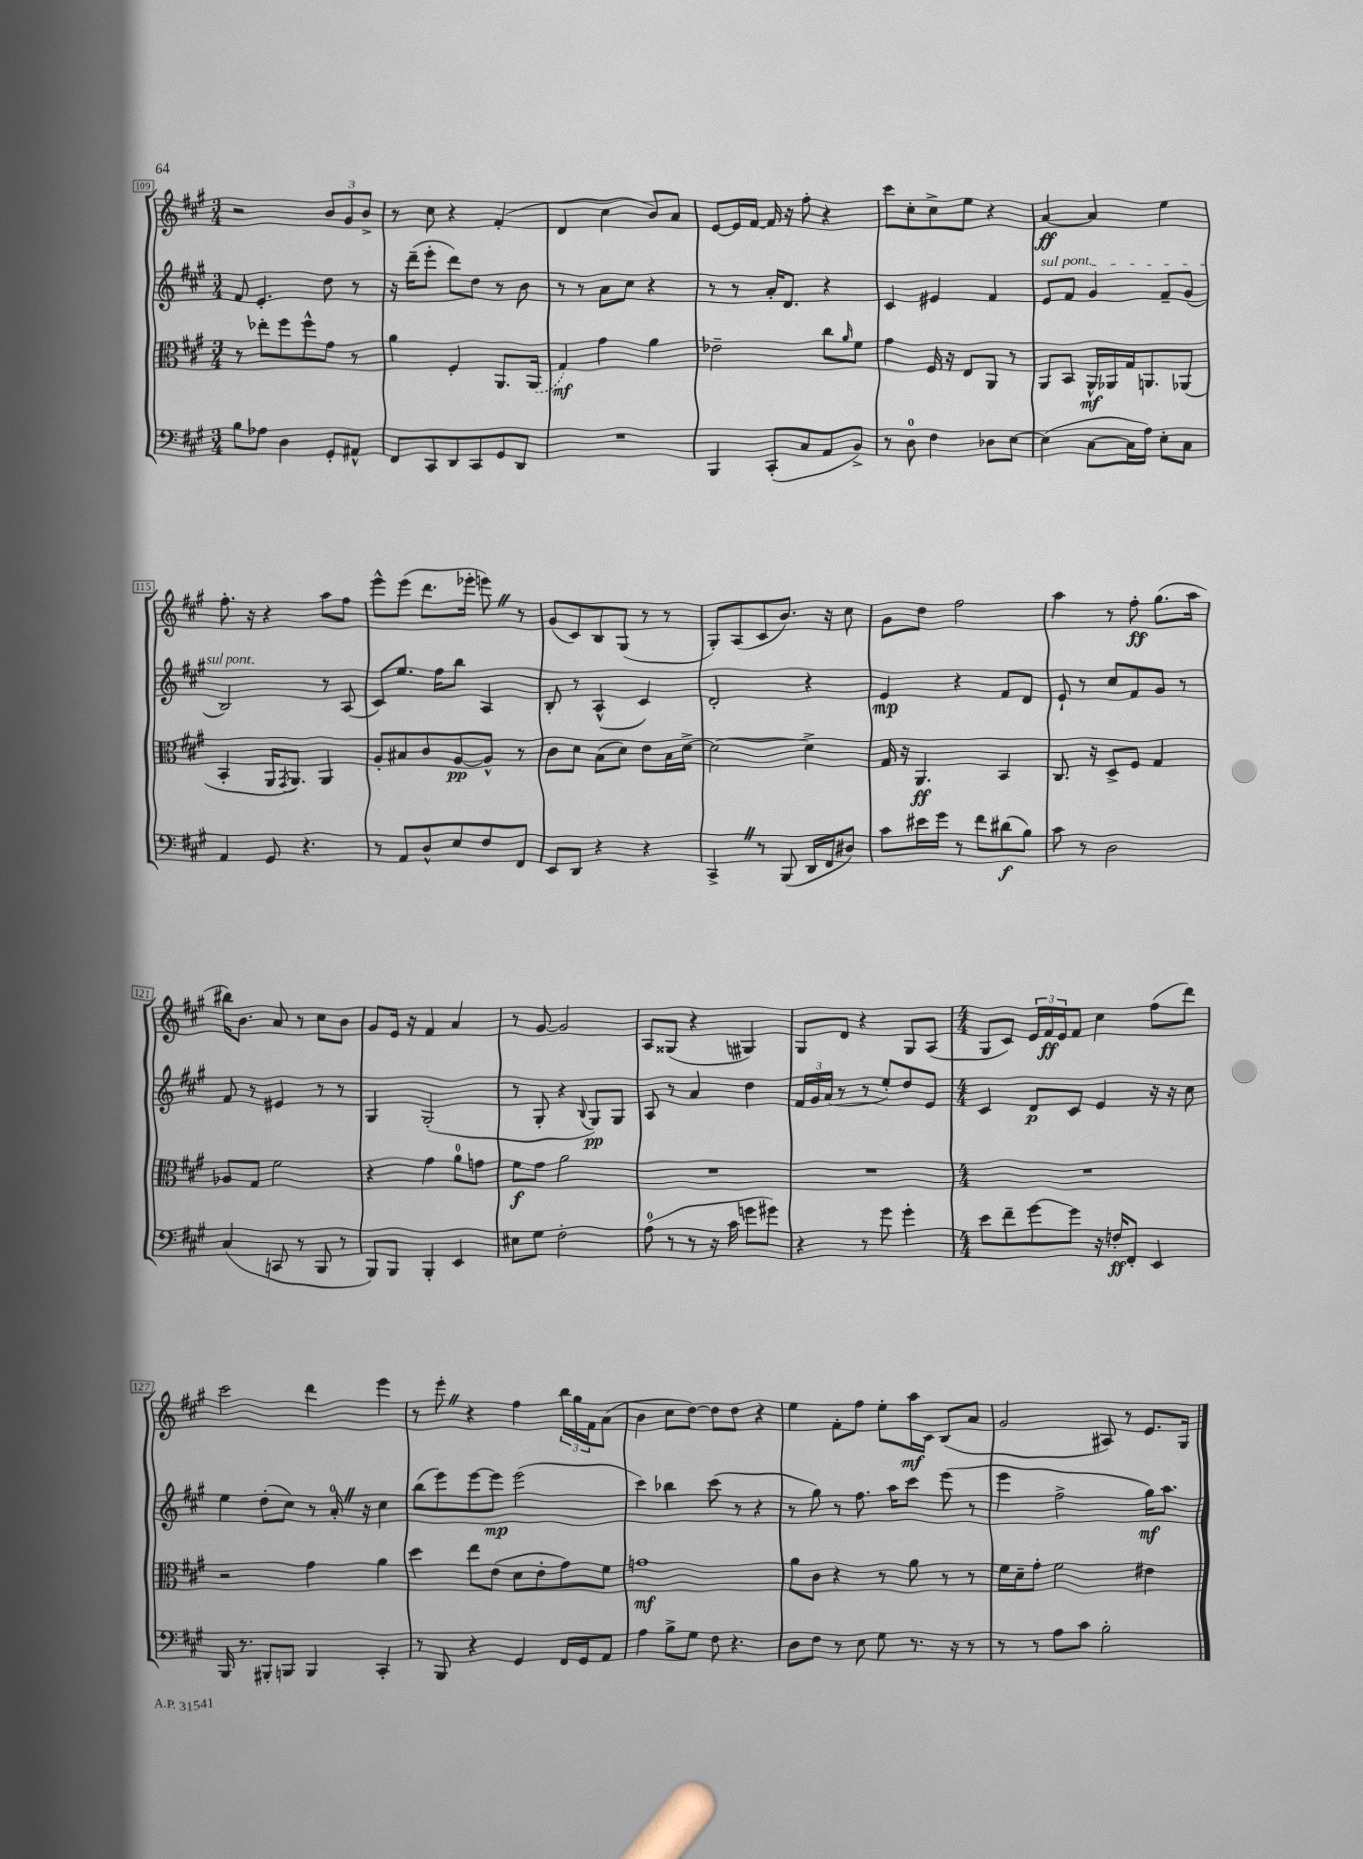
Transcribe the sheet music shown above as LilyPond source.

<<
\new StaffGroup <<
\new Staff = "s0" {
    \clef treble \key a \major \numericTimeSignature \time 3/4
    r2 \tuplet 3/2 { b'8 gis'8 b'8-> } |
    r8 cis''8 r4 fis'4-.( |
    d'4 cis''4 b'8) a'8 |
    e'8~ e'16 fis'16~ fis'16 r16 fis''8-. r4 |
    cis'''8 cis''8-. cis''8-> e''8 r4 |
    a'4~\ff a'4 e''4 |
    fis''8.-. r16 r4 a''8 fis''8 |
    e'''8-^ e'''8( d'''8. ees'''16-. e'''8) \once \override BreathingSign.text = \markup { \musicglyph "scripts.caesura.straight" } \breathe r8 |
    gis'8( cis'8) b8 gis8( r8 r8 |
    gis8-.) a8( cis'8 b'8.) r16 cis''8 |
    gis'8 d''8 fis''2 |
    a''4 r8 fis''8-.\ff gis''8.( a''16 |
    bis''16) b'8. a'8 r8 cis''8 b'8 |
    gis'8 e'16 r16 fis'4 a'4 |
    r8 gis'8~ gis'2 |
    a8 gisis8( r4 gis4) |
    gis8 d'8 r4 gis8 a8( |
    \numericTimeSignature \time 4/4 gis8 cis'8) \tuplet 3/2 { e'16 fis'16\ff e'16 } fis'8 cis''4 fis''8( d'''8) |
    cis'''2 d'''4 e'''4 |
    r8 e'''8-. \once \override BreathingSign.text = \markup { \musicglyph "scripts.caesura.straight" } \breathe r4 fis''4 \tuplet 3/2 { b''16 gis''16 fis'16 } a'8( |
    b'4 cis''8 d''8~) d''8 d''8 r4 |
    e''4 fis'8-. fis''8 e''8-. a''16\mf cis'16 b8( a'8 |
    gis'2 ais8) r8 e'8. gis16 \bar "|." |
}
\new Staff = "s1" {
    \clef treble \key a \major \numericTimeSignature \time 3/4
    fis'8 e'4.-. d''8 r8 |
    r16 d'''16--( e'''8-. d'''8) d''8 r8 b'8 |
    r8 r8 a'8 cis''8 r4 |
    r8 r8 a'16-. d'8. r4 |
    cis'4 eis'4 fis'4 |
    \once \override TextSpanner.bound-details.left.text = \markup { \italic "sul pont." } e'8\startTextSpan fis'8 gis'4 fis'8-- gis'8( |
    b2\stopTextSpan) r8 a8( |
    cis'8) e''8. fis''16 b''8 a4 |
    b8-. r8 a4-^( cis'4) |
    d'2-. r4 |
    e'4\mp r4 fis'8 d'8 |
    e'8-! r8 cis''8 fis'8 gis'8 r8 |
    fis'8 r8 eis'4 r8 r8 |
    gis4 gis2-.( |
    r8 gis8-. r4 \appoggiatura { b8 } gis8\pp) gis8 |
    a8 r8 a'4 d''4 |
    \tuplet 3/2 { fis'16 gis'16 a'16( } r8 r8 e''8-.) d''8 e'8 |
    \numericTimeSignature \time 4/4 cis'4 d'8\p cis'8 e'4 r16 r16 cis''8 |
    e''4 d''8-.( cis''8) r8 a'16-0-. \once \override BreathingSign.text = \markup { \musicglyph "scripts.caesura.straight" } \breathe r16 cis''4 |
    b''8( e'''8) e'''8~ e'''8\mp e'''2( |
    cis'''4) bes''4 cis'''8( r8 r4 |
    r8 gis''8) r8 fis''8. a''16 cis'''8 e'''8( r8 |
    e'''4 fis''2-> gis''16\mf) a''8. \bar "|." |
}
\new Staff = "s2" {
    \clef alto \key a \major \numericTimeSignature \time 3/4
    r8 ees''8-. fis''8 fis''8-^ gis'8 r8 |
    a'4 fis4-. a,8. \once \slurDashed a,16( |
    gis4\mf) gis'4 a'4 |
    ees'2-- cis''8 \grace { a'16 } fis'8 |
    gis'4 fis16 r16 e8 a,8 r8 |
    a,8 b,8 a,16-^\mf aes,16 gis16 a,8. aes,8( |
    b,4-. a,16 \acciaccatura { gis,8 } a,8.) a,4 |
    a8-. bis8 cis'8 a8~\pp a8-^ r8 |
    cis'8 d'8 b8( d'8) e'8 b16 d'16~-> |
    d'2~ d'4-> |
    gis16 r16 a,4.\ff b,4 |
    cis8. r16 d8-> fis8 gis4 |
    aes8 gis8 fis'2 |
    r4 gis'4 a'8-0 g'8 |
    fis'8\f gis'8 a'2 |
    R2. |
    R2. |
    \numericTimeSignature \time 4/4 R1 |
    r2 gis'4 a'4 |
    d''4 e''8 e'8( d'8 e'8-. gis'8) fis'8 |
    g'1\mf |
    a'8 cis'8 r4 r8 a'8 r8 r8 |
    fis'16 d'16-- gis'8-. fis'2 eis'4 \bar "|." |
}
\new Staff = "s3" {
    \clef bass \key a \major \numericTimeSignature \time 3/4
    b8 aes8 d4 gis,8-. ais,8-^ |
    fis,8 cis,8 d,8 cis,8 gis,8 d,8 |
    R2. |
    b,,4 cis,8-.( cis8 a,8 b,8->) |
    r8 d8-0 fis4 des8 e8~ |
    e4( cis8~ cis16 a16) e8-. cis8 |
    a,4 gis,8 r4. |
    r8 a,8 d8-^ e8 fis8 fis,8 |
    e,8 d,8 r4 r4 |
    cis,4-> \once \override BreathingSign.text = \markup { \musicglyph "scripts.caesura.straight" } \breathe r8 b,,8( d,16 fis,16 dis8) |
    cis'8 eis'16 gis'16 r8 fis'8 dis'8\f( b8) |
    cis'8 r8 d2 |
    cis4( c,8 r8 b,,8 r8 |
    b,,8) b,,8 b,,4-. e,4 |
    eis8 gis8 fis2-. |
    a8-0( r8 r8 r16 cis'16 g'8 gis'8) |
    r4 r8 gis'8 gis'4-. |
    \numericTimeSignature \time 4/4 e'8 fis'8-- gis'8~ gis'8 r16 f16-.\ff fis,8-. e,4 |
    b,,16 r8. bis,,8-. b,,8 b,,4 cis,4-. |
    r8 b,,8 r4 gis,4 fis,16 gis,16 a,8 |
    a4 b8-> gis8 fis8 r4. |
    d8 fis8 r8 e8 gis8 r8. r16 r8 |
    r8 r8 a8 cis'8 b2-. \bar "|." |
}
>>
>>
\layout { \context { \Score currentBarNumber = #109 \override BarNumber.stencil = #(make-stencil-boxer 0.1 0.3 ly:text-interface::print) } }
